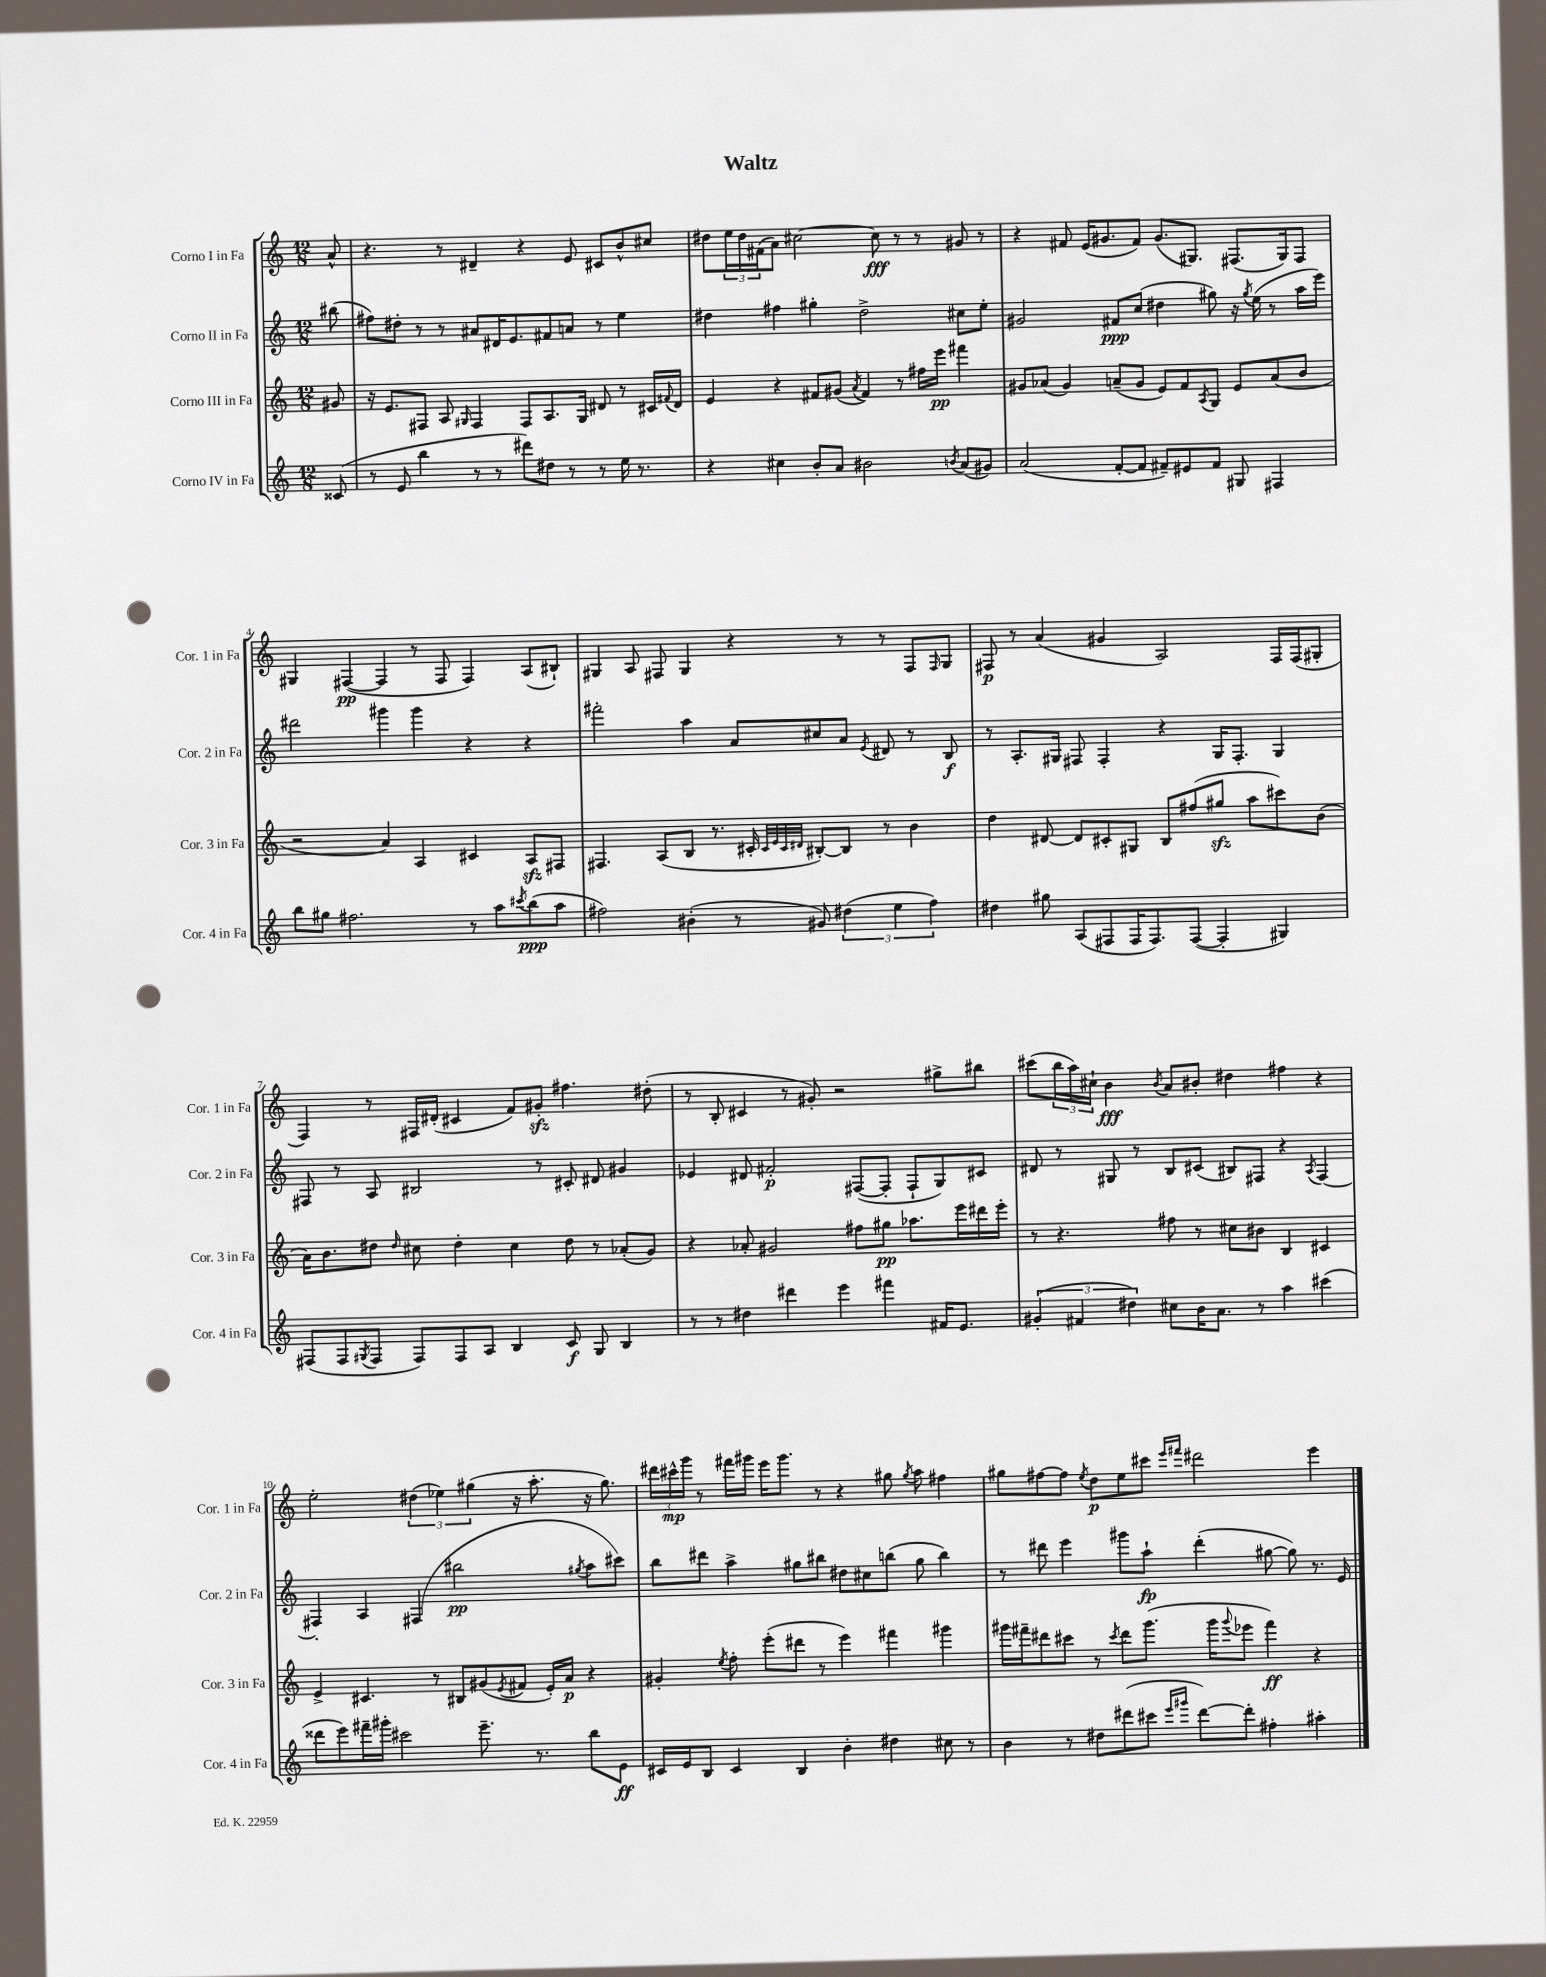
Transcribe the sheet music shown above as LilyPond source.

\header { title = "Waltz" }
<<
\new StaffGroup <<
\new Staff = "s0" \with { instrumentName = "Corno I in Fa" shortInstrumentName = "Cor. 1 in Fa" } {
    \clef treble \key c \major \numericTimeSignature \time 12/8 \partial 8
    a'8-^ |
    r4. r8 dis'4-- r4 e'8 cis'8 b'8-^ cis''8 |
    dis''8 \tuplet 3/2 { e''16 dis''16 fis'16( } a'8) cis''2~ cis''8\fff r8 r8 gis'8 r8 |
    r4 fis'8 e'16( gis'8. fis'8) gis'8.( gis8.) fis8.( gis16) fis8 |
    gis4 fis4~\pp( fis4 r8 fis8 fis4) a8( bis8-!) |
    gis4 a8 fis8 gis4 r4 r8 r8 fis8 \grace { fis16 } gis8 |
    fis8\p r8 a'4( gis'4 a2) fis16 fis16( gis8-. |
    f4) r8 fis16 dis'16-.( cis'4 f'8) gis'8-.\sfz fis''4. dis''8-.( |
    r8 b8-. cis'4 r8 gis'8-.) r2 gis''8-> bis''8 |
    cis'''8( \tuplet 3/2 { b''16 a''16) cis''16-! } b'4\fff \acciaccatura { b'8 } a'8 bis'8-. dis''4 fis''4 r4 |
    e''2-. \tuplet 3/2 { dis''4( ees''4) gis''4( } r16 a''8.-. r16 gis''8.) |
    \tuplet 3/2 { dis'''16 cis'''16-^\mp g'''16 } r8 fis'''16 gis'''16 e'''16 gis'''8. r8 r4 gis''8 \acciaccatura { gis''8 } a''8 fis''4 |
    gis''8 fis''8~ fis''8 \acciaccatura { e''8 } d''8\p e''8 cis'''8 \grace { e'''16 fis'''16 } dis'''2 e'''4 \bar "|." |
}
\new Staff = "s1" \with { instrumentName = "Corno II in Fa" shortInstrumentName = "Cor. 2 in Fa" } {
    \clef treble \key c \major \numericTimeSignature \time 12/8 \partial 8
    bis''8( |
    fis''8) dis''8-. r8 r8 ais'8 dis'16 e'8. fis'8 a'8 r8 e''4 |
    dis''4 fis''4 gis''4-. dis''2-> cis''8 e''8-. |
    gis'2 fis'8\ppp c''8( dis''4 gis''8) r16 \acciaccatura { gis''8 } e''16( r8 a''16 e'''16) |
    dis'''2 gis'''4 gis'''4 r4 r4 |
    fis'''2-. a''4 a'8 cis''8 a'8 \acciaccatura { e'8 } dis'8 r8 b8\f |
    r8 a8.-. gis16 fis8 fis4-. r4 gis16 fis8.-. gis4 |
    fis8 r8 a8 bis2 r8 cis'8-. dis'8 gis'4 |
    ees'4 dis'8 fis'2-.\p fis8~( fis8-. fis8-! g8) cis'8 |
    dis'8 r8 gis8 r8 b8 cis'8( bis8) fis8 r4 \acciaccatura { a8 } fis4~ |
    fis4-. a4 fis4( bis''2\pp \acciaccatura { gis''8 } a''8 cis'''8) |
    b''8 dis'''8 a''4-> gis''8 bis''8 dis''8 cis''8 b''8( gis''8 b''4) |
    r8 dis'''8 e'''4 gis'''8 a''8-!\fp dis'''4-.( gis''8~ gis''8) r8. e'16 \bar "|." |
}
\new Staff = "s2" \with { instrumentName = "Corno III in Fa" shortInstrumentName = "Cor. 3 in Fa" } {
    \clef treble \key c \major \numericTimeSignature \time 12/8 \partial 8
    gis'8 |
    r16 e'8. fis8 a8 \grace { gis16 } fis4 fis8 a8. gis16 dis'8 r8 cis'16 \appoggiatura { fis'8 } dis'16 |
    e'4 r4 fis'8 gis'8( \acciaccatura { a'8 } fis'4) r8 fis''16 e'''16\pp fis'''4 |
    gis'8 aes'8( gis'4) a'8--( gis'8 e'8) f'8 \acciaccatura { a8 } g8 e'8 a'8( b'8 |
    r2 a'4) a4 cis'4 a8\sfz fis8 |
    fis4. a8( b8 r8. cis'16-. \grace { cis'32 e'32 cis'32 dis'32 } bis8~-.) bis8 r8 b'4 |
    d''4 dis'8~ dis'8 cis'8-. gis8 b8 fis''8( gis''8\sfz a''8 cis'''8) b'8( |
    a'16) b'8. dis''8 \grace { dis''16 } cis''8 dis''4-. cis''4 dis''8 r8 aes'8-.( g'8) |
    r4 aes'8-. gis'2 fis''8 gis''8\pp aes''8. e'''16 dis'''16 e'''16-. |
    r8 r4. fis''8 r8 cis''8 bis'8 b4 cis'4 |
    e'4-> cis'4. r8 bis8 gis'8( \acciaccatura { e'8 } fis'8 e'16-.) a'16\p r4 |
    gis'4-. \acciaccatura { e''8 } f''8-. e'''8-.( dis'''8 r8 e'''4) fis'''4 gis'''4 |
    gis'''16 fis'''16-- dis'''8 cis'''8 r8 \acciaccatura { cis'''8 } dis'''8 gis'''8.( gis'''16 \appoggiatura { gis'''8 } ees'''8 fis'''4\ff) r4 \bar "|." |
}
\new Staff = "s3" \with { instrumentName = "Corno IV in Fa" shortInstrumentName = "Cor. 4 in Fa" } {
    \clef treble \key c \major \numericTimeSignature \time 12/8 \partial 8
    cisis'8( |
    r8 e'8 b''4 r8 r8 dis'''8) dis''8 r8 r8 e''16 r8. |
    r4 cis''4 b'8-. a'8 bis'2 \acciaccatura { b'8 } a'8( gis'8) |
    a'2( f'8~-. f'8 fis'8--) eis'8 fis'8 gis8 fis4 |
    b''8 gis''8 fis''2. r8 a''8 \acciaccatura { cis'''8 } b''8\ppp( a''8 |
    fis''2) bis'4-.( r8 gis'8) \tuplet 3/2 { dis''4( e''4 fis''4) } |
    dis''4 gis''8 a8( fis8 fis16 fis8.) fis8~( fis4-. gis4) |
    fis8( fis8 \acciaccatura { gis8 } fis8 fis8) fis8 a8 b4 c'8\f gis8 b4 |
    r8 r8 dis''4 dis'''4 e'''4 fis'''4 fis'16 e'8. |
    \tuplet 3/2 { gis'4-.( fis'4 dis''4) } cis''8 b'16 a'8. r8 a''4 cis'''4( |
    disis'''8 e'''8) fis'''16-- gis'''16-. cis'''2 e'''8.-- r8. b''8 e'8\ff |
    cis'16 e'16 b8 cis'4 b4 b'4-. dis''4 cis''8 r8 |
    b'4 r8 dis''8 dis'''8( cis'''8 \grace { e'''16 gis'''16 } dis'''8~) dis'''8-. fis''4-. ais''4-. \bar "|." |
}
>>
>>
